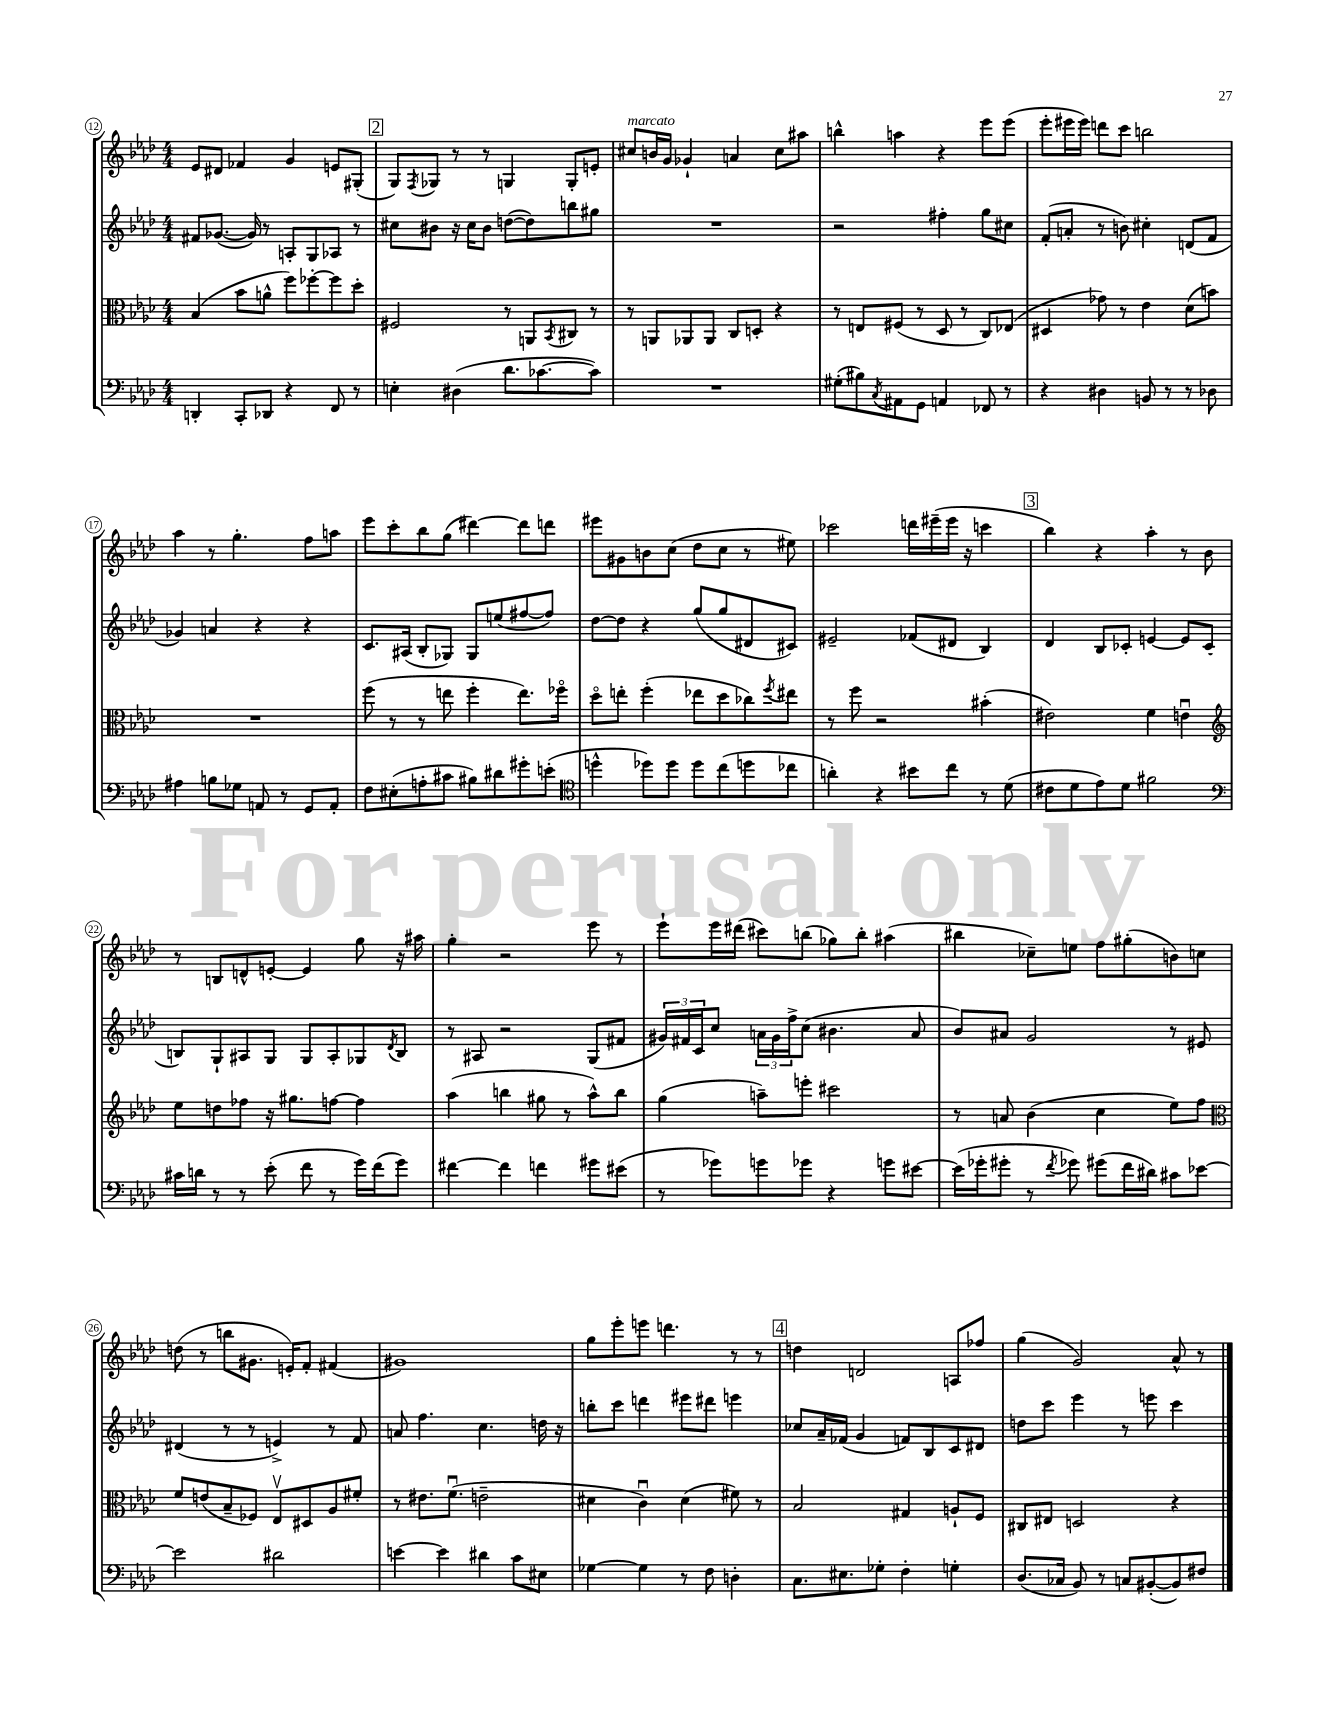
<<
\new StaffGroup <<
\new Staff = "s0" {
    \clef treble \key aes \major \numericTimeSignature \time 4/4
    ees'8 dis'8 fes'4 g'4 e'8 gis8-.( |
    \mark \markup { \box "2" } g8) \acciaccatura { f8 } ges8 r8 r8 g4 g8-. e'8-. |
    cis''8^\markup { \italic "marcato" } b'16 g'16 ges'4-! a'4 cis''8 ais''8 |
    b''4-^ a''4 r4 ees'''8 ees'''8( |
    ees'''8-. eis'''16 eis'''16) d'''8 c'''8 b''2 |
    aes''4 r8 g''4.-. f''8 a''8 |
    ees'''8 c'''8-. bes''8 g''8( dis'''4~) dis'''8 d'''8 |
    eis'''8 gis'8 b'8 c''8( des''8 c''8 r8 eis''8) |
    ces'''2 d'''16 eis'''16--( eis'''16 r16 c'''4 |
    \mark \markup { \box "3" } bes''4) r4 aes''4-. r8 bes'8 |
    r8 b8 d'8-^ e'8~-. e'4 g''8 r16 ais''16 |
    g''4-. r2 ees'''8 r8 |
    ees'''8-! ees'''16 dis'''16( cis'''8) b''8( ges''8) b''8-. ais''4( |
    bis''4 ces''8--) e''8 f''8 gis''8-.( b'8) c''8 |
    d''8( r8 b''8 gis'8. e'16-.) f'8-. fis'4( |
    gis'1) |
    g''8 ees'''8-. e'''8 d'''4. r8 r8 |
    \mark \markup { \box "4" } d''4 d'2 a8 fes''8 |
    g''4( g'2) aes'8-^ r8 \bar "|." |
}
\new Staff = "s1" {
    \clef treble \key aes \major \numericTimeSignature \time 4/4
    fis'8 ges'8.~( ges'16) r8 a8-. g8 aes8 r8 |
    \mark \markup { \box "2" } cis''8 bis'8 r16 cis''16 bis'8 d''8~( d''8) b''8 gis''8 |
    R1 |
    r2 fis''4-. g''8 cis''8 |
    f'8-.( a'8-. r8 b'8) cis''4-. d'8( f'8 |
    ges'4) a'4 r4 r4 |
    c'8. ais16( bes8-. ges8) ges8 e''8( fis''8~ fis''8) |
    des''8~ des''8 r4 g''8( g''8 dis'8 cis'8) |
    eis'2-- fes'8( dis'8 bes4) |
    \mark \markup { \box "3" } des'4 bes8 ces'8-. e'4~ e'8 ces'8( |
    b8) g8-! ais8 g8 g8 ais8-. ges8 \acciaccatura { des'8 } b8 |
    r8 ais8 r2 g8( fis'8 |
    \tuplet 3/2 { gis'16) fis'16 c'16 } c''8 \tuplet 3/2 { a'16 gis'16 f''16-> } c''8( bis'4. a'8 |
    bes'8) ais'8 g'2 r8 eis'8 |
    dis'4( r8 r8 e'4->) r8 f'8 |
    a'8 f''4. c''4. d''16 r16 |
    b''8-. c'''8 d'''4 eis'''8 dis'''8 e'''4 |
    \mark \markup { \box "4" } ces''8 aes'16-- fes'16( g'4 f'8) bes8 c'8 dis'8 |
    d''8 c'''8 ees'''4 r8 e'''8 c'''4 \bar "|." |
}
\new Staff = "s2" {
    \clef alto \key aes \major \numericTimeSignature \time 4/4
    bes4( bes'8 a'8-^ f''8) fes''8~-. fes''8 des''8-. |
    \mark \markup { \box "2" } fis2 r8 a,8 \acciaccatura { bes,8 } cis8 r8 |
    r8 a,8 aes,8 aes,8 c8 d8-. r4 |
    r8 e8 fis8( r8 des8 r8 c8) ees8( |
    dis4 ges'8) r8 ees'4 des'8( b'8) |
    R1 |
    f''8( r8 r8 e''8 f''4-. e''8.) fes''16\flageolet |
    des''8\flageolet e''8-. f''4-.( ees''8 des''8 ces''8) \acciaccatura { f''8 } eis''8 |
    r8 f''8 r2 bis'4-.( |
    \mark \markup { \box "3" } eis'2) f'4 e'4\downbow |
    \clef treble ees''8 d''8 fes''8 r16 gis''8. f''8~ f''4 |
    aes''4( b''4 gis''8 r8 aes''8-^) b''8 |
    g''4( a''8--) e'''8-. cis'''2 |
    r8 a'8 bes'4( c''4 ees''8) f''8 |
    \clef alto f'8 e'8( bes8-- fes8) ees8\upbow dis8 aes8 fis'8-. |
    r8 eis'8. f'8.\downbow( e'2-- |
    dis'4 c'4\downbow) dis'4( fis'8) r8 |
    \mark \markup { \box "4" } bes2 gis4 a8-! f8 |
    cis8 eis8 d2 r4 \bar "|." |
}
\new Staff = "s3" {
    \clef bass \key aes \major \numericTimeSignature \time 4/4
    d,4-. c,8-. des,8 r4 f,8 r8 |
    \mark \markup { \box "2" } e4-. dis4( des'8. ces'8.~ ces'8) |
    R1 |
    gis8-.( bis8) \acciaccatura { c8 } ais,8 g,8 a,4 fes,8 r8 |
    r4 dis4 b,8 r8 r8 des8 |
    ais4 b8 ges8 a,8 r8 g,8 a,8-. |
    f8 eis8-.( a8-. cis'8 bis8) dis'8 gis'8-. e'8-.( |
    \clef tenor d''4-^ des''8) des''8 des''8 c''8( d''8 ces''8 |
    a'4-.) r4 bis'8 c''8 r8 des'8( |
    \mark \markup { \box "3" } cis'8 des'8 ees'8) des'8 fis'2 |
    \clef bass cis'16 d'16 r8 r8 ees'8-.( f'8 r8 g'16) f'16( g'8) |
    fis'4~ fis'4 f'4 gis'8 eis'8( |
    r8 ges'8) g'8 ges'8 r4 g'8 eis'8~ |
    eis'16( ges'16-. gis'8-. r8 \acciaccatura { f'8 } ges'8) gis'8( f'16 dis'16) cis'8 ees'8~ |
    ees'2 dis'2 |
    e'4~ e'4 dis'4 c'8 eis8 |
    ges4~ ges4 r8 f8 d4-. |
    \mark \markup { \box "4" } c8. eis8. ges8-. f4-. g4-. |
    des8.( ces16 bes,8) r8 c8 bis,8~-.( bis,8) fis8 \bar "|." |
}
>>
>>
\layout { \context { \Score currentBarNumber = #12 \override BarNumber.stencil = #(make-stencil-circler 0.1 0.3 ly:text-interface::print) } }
